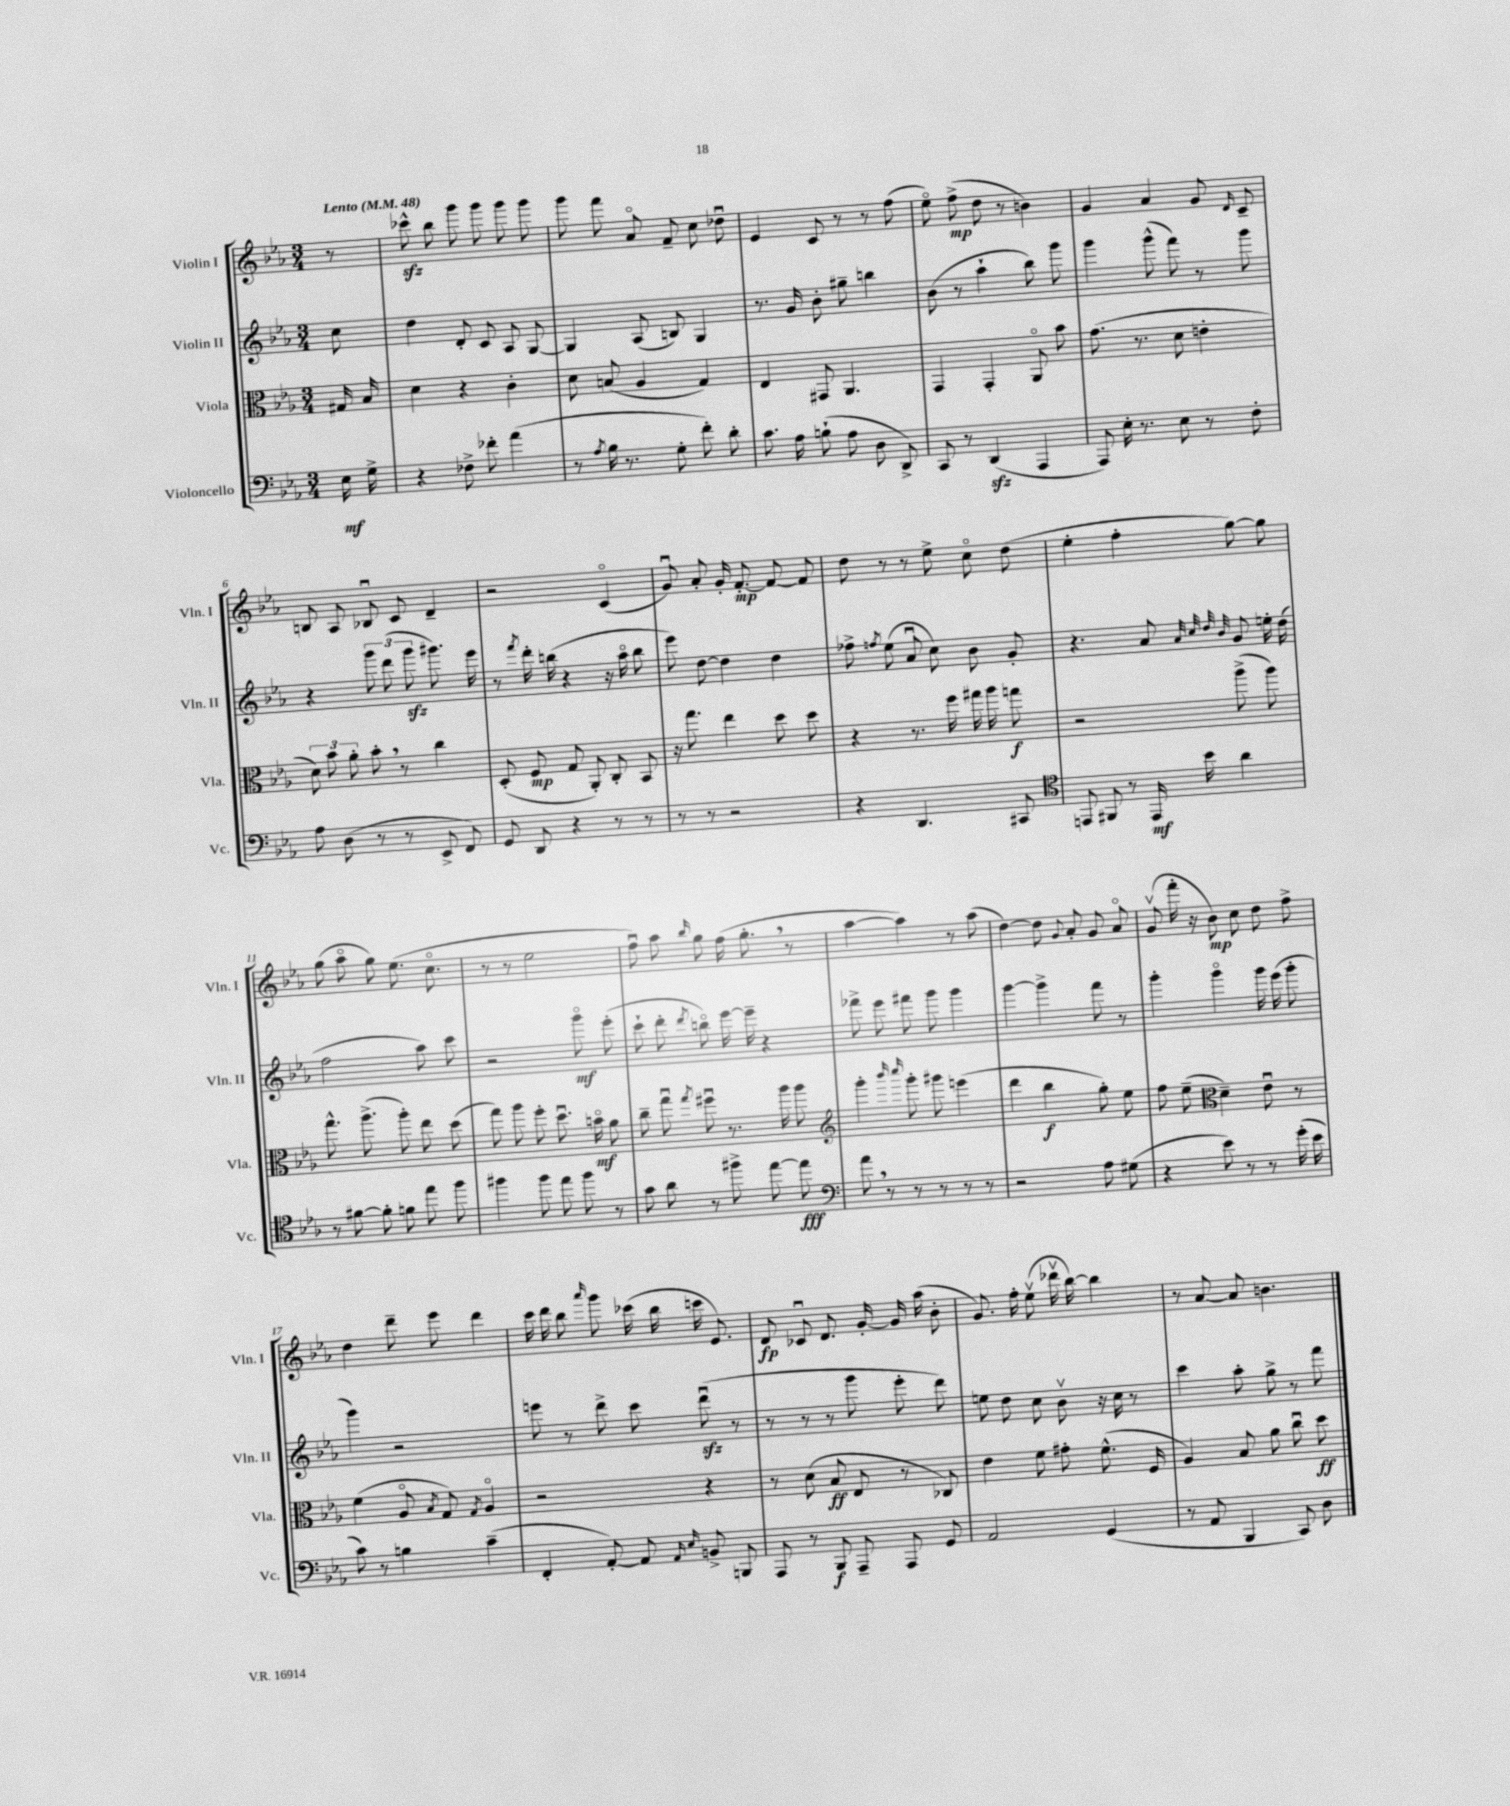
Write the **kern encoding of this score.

**kern	**dynam	**kern	**dynam	**kern	**dynam	**kern	**dynam
*part4	*part4	*part3	*part3	*part2	*part2	*part1	*part1
*staff4	*staff4	*staff3	*staff3	*staff2	*staff2	*staff1	*staff1
*I"Violoncello	*	*I"Viola	*	*I"Violin II	*	*I"Violin I	*
*I'Vc.	*	*I'Vla.	*	*I'Vln. II	*	*I'Vln. I	*
*clefF4	*	*clefC3	*	*clefG2	*	*clefG2	*
*k[b-e-a-]	*	*k[b-e-a-]	*	*k[b-e-a-]	*	*k[b-e-a-]	*
*M3/4	*	*M3/4	*	*M3/4	*	*M3/4	*
*MM48	*	*MM48	*	*MM48	*	*MM48	*
=	=	=	=	=	=	=	=
!	!	!	!	!	!	!LO:TX:a:B:t=Lento	!
16E-\	mf	16G#X/	.	8cc\	.	8r	.
16G^\	.	16B-/	.	.	.	.	.
=1	=1	=1	=1	=1	=1	=1	=1
4r	.	4d\	.	4dd\	.	8ccc-Xzz^^\	.
.	.	.	.	.	.	8bb-\	.
8F-X^\	.	4r	.	8d'/	.	8ggg\	.
8f-X'\	.	.	.	8c/	.	8ggg\	.
(4a-\	.	4c'\	.	8A-/	.	8ggg\	.
.	.	.	.	[8G/	.	8ggg\	.
=2	=2	=2	=2	=2	=2	=2	=2
8r	.	8d\	.	4G/]	.	8ggg\	.
8qA-/	.	.	.	.	.	.	.
16B-\	.	(8Bn/	.	.	.	8fff\	.
8.r	.	.	.	.	.	.	.
.	.	4A-/	.	(8A-/	.	8a-/	.
8G'\	.	.	.	8Bn/)	.	8f~/	.
8f'\)	.	4G/)	.	4G/	.	8cc\	.
8d'\	.	.	.	.	.	8dd-Xu\	.
=3	=3	=3	=3	=3	=3	=3	=3
8.c\	.	4E-/	.	8.r	.	4e-/	.
16A-\	.	.	.	16g/	.	.	.
(8Bn`\	.	8GG#X/	.	8b-'\	.	8c/	.
8A-\	.	4.AA-/	.	8gg#X~\	.	8r	.
8D\	.	.	.	4bbn\	.	8r	.
8DD^/)	.	.	.	.	.	(8ff\	.
=4	=4	=4	=4	=4	=4	=4	=4
8CC/	.	4GG/	.	(8b-\	.	8ee-\)	.
8r	.	.	.	8r	.	(8ff^\	mp
(4DDzz/	.	4GG'/	.	4aa-`\	.	8dd\	.
.	.	.	.	.	.	8r	.
4AAA-/	.	8AA-/	.	8bb-\)	.	4bn\)	.
.	.	8b-\	.	8ggg\	.	.	.
=5	=5	=5	=5	=5	=5	=5	=5
8AAA-/)	.	(8.g\	.	4ggg\	.	4g/	.
16E-'\	.	.	.	.	.	.	.
8.r	.	8.r	.	.	.	.	.
.	.	.	.	(8ggg^^\	.	4a-/	.
8E-\	.	8d\	.	8fff\)	.	.	.
8r	.	4en'\	.	8r	.	8g/	.
.	.	.	.	.	.	16qqd/	.
8F'\	.	.	.	8ggg\	.	8c~/	.
!!LO:LB:g=z
=6	=6	=6	=6	=6	=6	=6	=6
8A-\	.	12d\)	.	4r	.	8Bn/	.
.	.	12b-\	.	.	.	.	.
(8D\	.	.	.	.	.	8A-/	.
.	.	12a-'\	.	.	.	.	.
8r	.	8b-',\	.	12ggg\	.	8B-Xu/	.
.	.	.	.	(12ddd\	.	.	.
8r	.	8r	.	.	.	8c/	.
.	.	.	.	12gggzz\	.	.	.
8EE-^/	.	4cc\	.	8.ggg#X\)	.	4d~/	.
8FF/)	.	.	.	.	.	.	.
.	.	.	.	16eee-\	.	.	.
=7	=7	=7	=7	=7	=7	=7	=7
8GG/	.	(8D'/	.	8r	.	2r	.
.	.	.	.	8qfff/	.	.	.
8DD/	.	8F/	mp	16ddd'\	.	.	.
.	.	.	.	(16bbn\	.	.	.
4r	.	8G/	.	4r	.	.	.
.	.	8AA-'/)	.	.	.	.	.
8r	.	8C'/	.	16r	.	(4c/	.
.	.	.	.	16aa-\	.	.	.
8r	.	8BB-/	.	8bb\	.	.	.
=8	=8	=8	=8	=8	=8	=8	=8
8r	.	16r	.	8eee-\)	.	8gu/)	.
.	.	8.gg\	.	.	.	.	.
8r	.	.	.	[8dd\	.	8a-'/	.
2r	.	4ee-\	.	4dd\]	.	16g'/	.
.	.	.	.	.	.	[8.f'/	mp
.	.	8dd\	.	4dd\	.	8f/_	.
.	.	8dd\	.	.	.	8f/]	.
=9	=9	=9	=9	=9	=9	=9	=9
4r	.	4r	.	8ff-X^\	.	8dd\	.
.	.	.	.	8qffn/	.	.	.
.	.	.	.	(8ee-\	.	8r	.
4.DD/	.	8.r	.	8a-u/	.	8r	.
.	.	.	.	8cc\)	.	8ee-^\	.
.	.	16ff\	.	.	.	.	.
.	.	16gg#X\	.	8b-\	.	8cc\	.
.	.	16aa-\	.	.	.	.	.
8CC#X/	.	8ggn\	f	8g'/	.	(8dd\	.
=10	=10	=10	=10	=10	=10	=10	=10
*clefC4	*	*	*	*	*	*	*
8EEn/	.	2r	.	4.r	.	4ee-'\	.
8FF#X/	.	.	.	.	.	.	.
8r	.	.	.	.	.	4ff'\	.
16EE/	mf	.	.	8a-/	.	.	.
16b-\	.	.	.	.	.	.	.
.	.	.	.	32qqa-/	.	.	.
.	.	.	.	32qqcc/	.	.	.
.	.	.	.	32qqdd/	.	.	.
.	.	.	.	32qqb-/	.	.	.
4a-\	.	(8aa-^\	.	8g/	.	[8gg\)	.
.	.	8aa-\)	.	16een'\	.	8gg\]	.
.	.	.	.	(16dd\	.	.	.
!!LO:LB:g=z
=11	=11	=11	=11	=11	=11	=11	=11
8r	.	8.gg^^\	.	2ff\	.	(8gg\	.
[8f#X\	.	.	.	.	.	8aa-\	.
.	.	(8.aa-^\	.	.	.	.	.
8f#'\]	.	.	.	.	.	8gg\)	.
8fn\	.	8aa-'\)	.	.	.	(8.ee-\	.
8ee-\	.	8ee-\	.	8aa-\)	.	.	.
.	.	.	.	.	.	8.cc\	.
8ff\	.	(8dd\	.	8ccc\	.	.	.
=12	=12	=12	=12	=12	=12	=12	=12
4ff#X\	.	8gg\)	.	2r	.	8r	.
.	.	8aa-\	.	.	.	8r	.
8ff#\	.	8ff'\	.	.	.	2ee-\	.
8ee-\	.	8.ddu\	.	.	.	.	.
8ff#\	.	.	.	8ggg\	mf	.	.
.	.	16bn\	mf	.	.	.	.
8r	.	8a-\	.	(8eee-'\	.	.	.
=13	=13	=13	=13	=13	=13	=13	=13
8g\	.	8cc~\	.	8ccc`\	.	8ffu\)	.
8a-\	.	8ggu\	.	8ddd'\	.	8aa-\	.
.	.	8qgg/	.	8qddd/	.	16qqbb-/	.
8r	.	8ff#Xu\	.	8bbn\)	.	8gg\	.
8ff#X^\	.	8.r	.	[16eee-\	.	(16ff\	.
.	.	.	.	16eee-~\]	.	8.gg',\	.
[8ee-\	.	.	.	4r	.	.	.
.	.	16aa-\	.	.	.	.	.
8ee-\]	fff	8aa-\	.	.	.	8r	.
=14	=14	=14	=14	=14	=14	=14	=14
*clefF4	*	*clefG2	*	*	*	*	*
8a-,\	.	4ggg'\	.	8fff-X^\	.	[4aa-\	.
8r	.	.	.	8eee-\	.	.	.
.	.	16qqbbb-/	.	.	.	.	.
.	.	16qqcccc/	.	.	.	.	.
8r	.	8ggg'\	.	8fff#X\	.	4aa-\])	.
8r	.	8ggg#X\	.	8ggg\	.	.	.
8r	.	(4eeen\	.	4ggg\	.	8r	.
8r	.	.	.	.	.	(8aa-\	.
=15	=15	=15	=15	=15	=15	=15	=15
2r	.	4ddd\	.	[4ggg\	.	[4dd\)	.
.	.	4bb-\	f	4ggg^\]	.	8dd\]	.
.	.	.	.	.	.	8qqg/	.
.	.	.	.	.	.	8a-'/	.
8A-\	.	8gg'\)	.	8fff\	.	8g/	.
(8G#X\	.	8ee-\	.	8r	.	8a-/	.
=16	=16	=16	=16	=16	=16	=16	=16
4r	.	8ff\	.	4ggg'\	.	(8gv/	.
.	.	(8ee-~\	.	.	.	16fff'\	.
.	.	.	.	.	.	16r	.
*	*	*clefC3	*	*	*	*	*
8e-\)	.	4d~\)	.	4ggg\	.	8b-\)	mp
8r	.	.	.	.	.	8cc\	.
8r	.	8e-u\	.	16ggg\	.	8dd\	.
.	.	.	.	(16eee-\	.	.	.
(16g'\	.	8r	.	8ggg'\	.	8ff^\	.
16e-\	.	.	.	.	.	.	.
!!LO:LB:g=z
=17	=17	=17	=17	=17	=17	=17	=17
8c\)	.	(4f\	.	4ggg\)	.	4dd\	.
8r	.	.	.	.	.	.	.
4Bn\	.	8A-/	.	2r	.	8ddd~\	.
.	.	8qB-/	.	.	.	.	.
.	.	8G/)	.	.	.	8eee-\	.
.	.	8qG/	.	.	.	.	.
(4c~\	.	4A-/	.	.	.	4ddd\	.
=18	=18	=18	=18	=18	=18	=18	=18
4FF'/	.	2r	.	8eeen\	.	16ccc\	.
.	.	.	.	.	.	16ddd\	.
.	.	.	.	8r	.	8bb-\	.
.	.	.	.	.	.	16qqaaa-/	.
[8AA-'/)	.	.	.	8ddd^\	.	8ggg\	.
8AA-/]	.	.	.	8ccc\	.	(16ccc-X\	.
.	.	.	.	.	.	16bb-\	.
16qqAA-/	.	.	.	.	.	.	.
16qqE-/	.	.	.	.	.	.	.
8BBn^/	.	4r	.	(8dddzzu\	.	16cccn\	.
.	.	.	.	.	.	8.e-/)	.
8BBBn/	.	.	.	8r	.	.	.
=19	=19	=19	=19	=19	=19	=19	=19
8AAA-/	.	8r	.	8r	.	8d/	fp
8r	.	(8d\	.	8r	.	8c-Xu/	.
8BBB-/	f	8B-/	ff	8r	.	8.d/	.
8AAA-~/	.	8E-/	.	8ggg\	.	.	.
.	.	.	.	.	.	[16g'/	.
8AAA-/	.	8r	.	8eee-'\	.	16g/]	.
.	.	.	.	.	.	(16aa-\	.
8GG/	.	8C-X/)	.	8ddd\)	.	8b-'\	.
=20	=20	=20	=20	=20	=20	=20	=20
2AA-/	.	4e-\	.	8een\	.	8.g/)	.
.	.	.	.	8dd\	.	.	.
.	.	.	.	.	.	16ff'\	.
.	.	8f\	.	8cc\	.	(8ee-v\	.
.	.	8g#X'\	.	8b-v\	.	16ddd-Xv\	.
.	.	.	.	.	.	[16bb-\)	.
(4GG/	.	(8.f^^\	.	16r	.	4bb-\]	.
.	.	.	.	16cc\	.	.	.
.	.	.	.	8r	.	.	.
.	.	16F/	.	.	.	.	.
=21	=21	=21	=21	=21	=21	=21	=21
8r	.	4A-/)	.	4ccc\	.	8r	.
8AA-/	.	.	.	.	.	[8a-/	.
4BBB-/	.	8B-/	.	8aa-'\	.	8a-/]	.
.	.	8a-\	.	8gg^\	.	4.bn\	.
8CC/)	.	8ccu\	.	8r	.	.	.
8D\	.	8dd\	ff	8fff\	.	.	.
==	==	==	==	==	==	==	==
*-	*-	*-	*-	*-	*-	*-	*-
